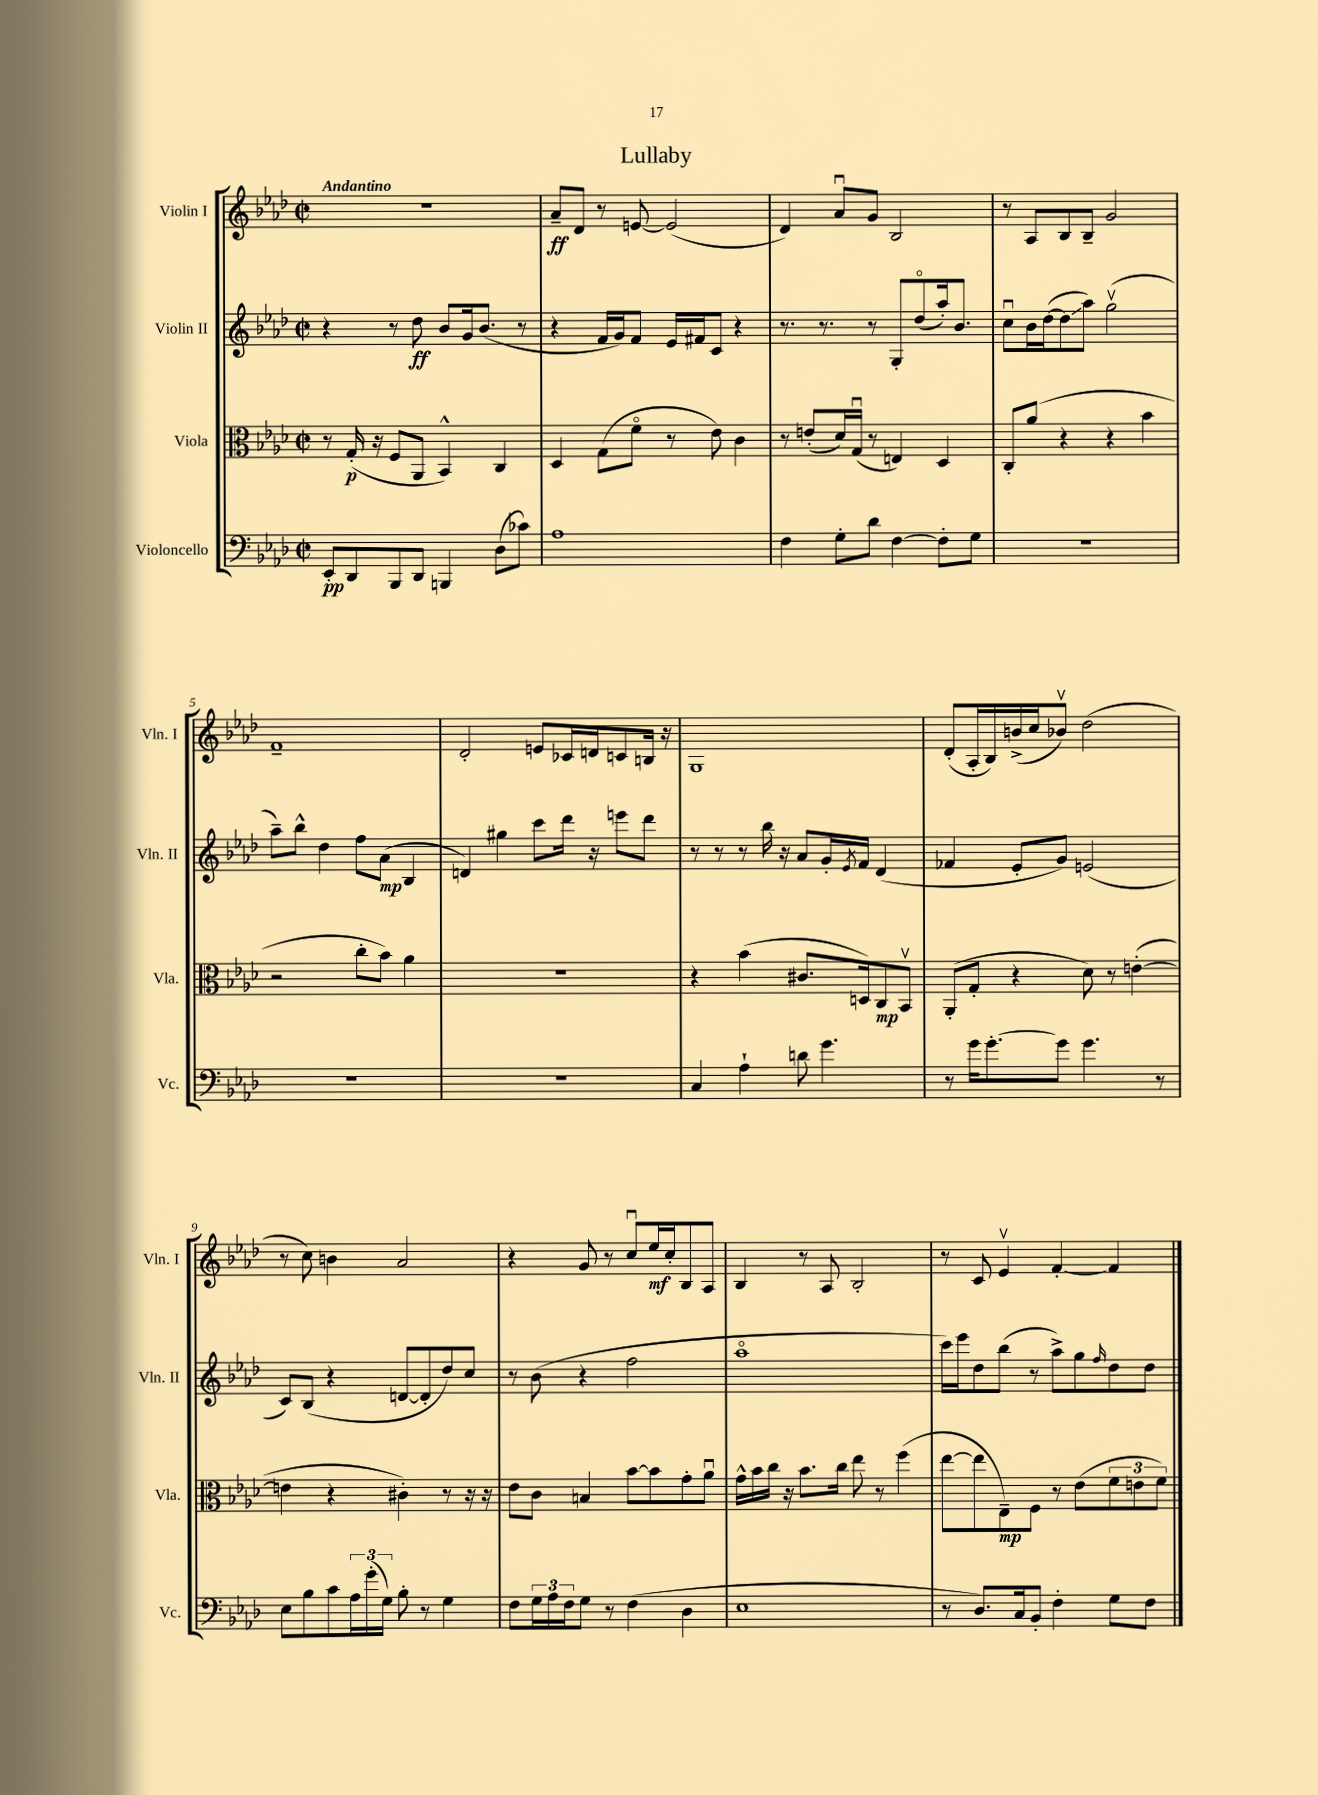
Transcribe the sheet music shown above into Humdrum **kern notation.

**kern	**kern	**kern	**kern
*staff4	*staff3	*staff2	*staff1
*clefF4	*clefC3	*clefG2	*clefG2
*k[b-e-a-d-]	*k[b-e-a-d-]	*k[b-e-a-d-]	*k[b-e-a-d-]
*M2/2	*M2/2	*M2/2	*M2/2
*met(c|)	*met(c|)	*met(c|)	*met(c|)
8EE-'	8r	4r	1r
8DD-	(16G'	.	.
.	16r	.	.
8BBB-	8F	8r	.
8DD-	8AA-	8dd-	.
4BBB	4BB-^^)	8b-	.
.	.	16g	.
.	.	(8.b-	.
(8D-	4C	.	.
8c-)	.	8r	.
=	=	=	=
1A-	4D-	4r	8a-~
.	.	.	8d-
.	(8G	16f	8r
.	.	16g)	.
.	8fo	8f	[8e
.	8r	16e-	(2e]
.	.	16f#	.
.	8e-)	8c	.
.	4c	4r	.
=	=	=	=
4F	8r	8.r	4d-)
.	(8e'	.	.
.	.	8.r	.
8G'	16d-)	.	8a-u
.	(16Gu	.	.
8d-	8r	8r	8g
[4F	4E)	8G'	2B-
.	.	(8dd-o	.
8F']	4D-	16aa-')	.
.	.	8.b-	.
8G	.	.	.
=	=	=	=
1r	8C'	8ccu	8r
.	(8a-	16b-	8A-
.	.	([16dd-	.
.	4r	8dd-]	8B-
.	.	8aa-)	8B-~
.	4r	(2ggv	2g
.	4b-	.	.
=	=	=	=
1r	2r	8aa-~)	1f~
.	.	8bb-^^	.
.	.	4dd-	.
.	8cc'	8ff	.
.	8b-)	(8a-	.
.	4a-	4B-	.
=	=	=	=
1r	1r	4d)	2d-'
.	.	4gg#	.
.	.	8ccc	8e
.	.	16ddd-	16c-
.	.	16r	16d
.	.	8eee	8c
.	.	8ddd-	16B
.	.	.	16r
=	=	=	=
4C	4r	8r	1G
.	.	8r	.
4A-`	(4b-	8r	.
.	.	16bb-	.
.	.	16r	.
8d	8.c#	8a-	.
4.g	.	16g'	.
.	.	8qe-	.
.	16D)	16f	.
.	8C	(4d-	.
.	8BB-v	.	.
=	=	=	=
8r	(8AA-'	4f-	(8d-'
16g	8G'	.	16A-'
[8.g'	.	.	16B-)
.	4r	8e-'	(16b^
.	.	.	16cc
8g]	.	8g)	8b-v)
4.g	8d-)	(2e	(2dd-
.	8r	.	.
.	([4e'	.	.
8r	.	.	.
=	=	=	=
8E-	4e]	8c)	8r
8B-	.	(8B-	8cc)
8c	4r	4r	4b
24A-	.	.	.
(24g'	.	.	.
24G)	.	.	.
8B-'	4c#')	[8d	2a-
8r	.	8d']	.
4G	8r	8dd-)	.
.	16r	8cc	.
.	16r	.	.
=	=	=	=
8F	8e-	8r	4r
24G	8c	(8b-	.
24A-	.	.	.
24F	.	.	.
8G	4B	4r	8g
8r	.	.	8r
(4F	[8b-	2ff	8ccu
.	8b-]	.	16ee-
.	.	.	16cc'
4D-	8g'	.	8B-
.	8a-u	.	8A-
=	=	=	=
1E-	16g^^	1aa-o	4B-
.	16b-	.	.
.	16cc	.	.
.	16r	.	.
.	8.b-	.	8r
.	.	.	8A-
.	16cc	.	.
.	8ee-	.	2B-'
.	8r	.	.
.	(4ff	.	.
=	=	=	=
8r	[8ee-	16ccc)	8r
.	.	16eee-	.
8.D-)	8ee-]	8dd-	8c
.	8E-~)	(8bb-	4e-v
16C	.	.	.
8BB-'	8F	8r	.
4F'	8r	8aa-^)	[4f'
.	(8e-	8gg	.
.	.	16qqff	.
8G	12f	8dd-	4f]
.	12e	.	.
8F	.	8dd-	.
.	12f)	.	.
==	==	==	==
*-	*-	*-	*-
